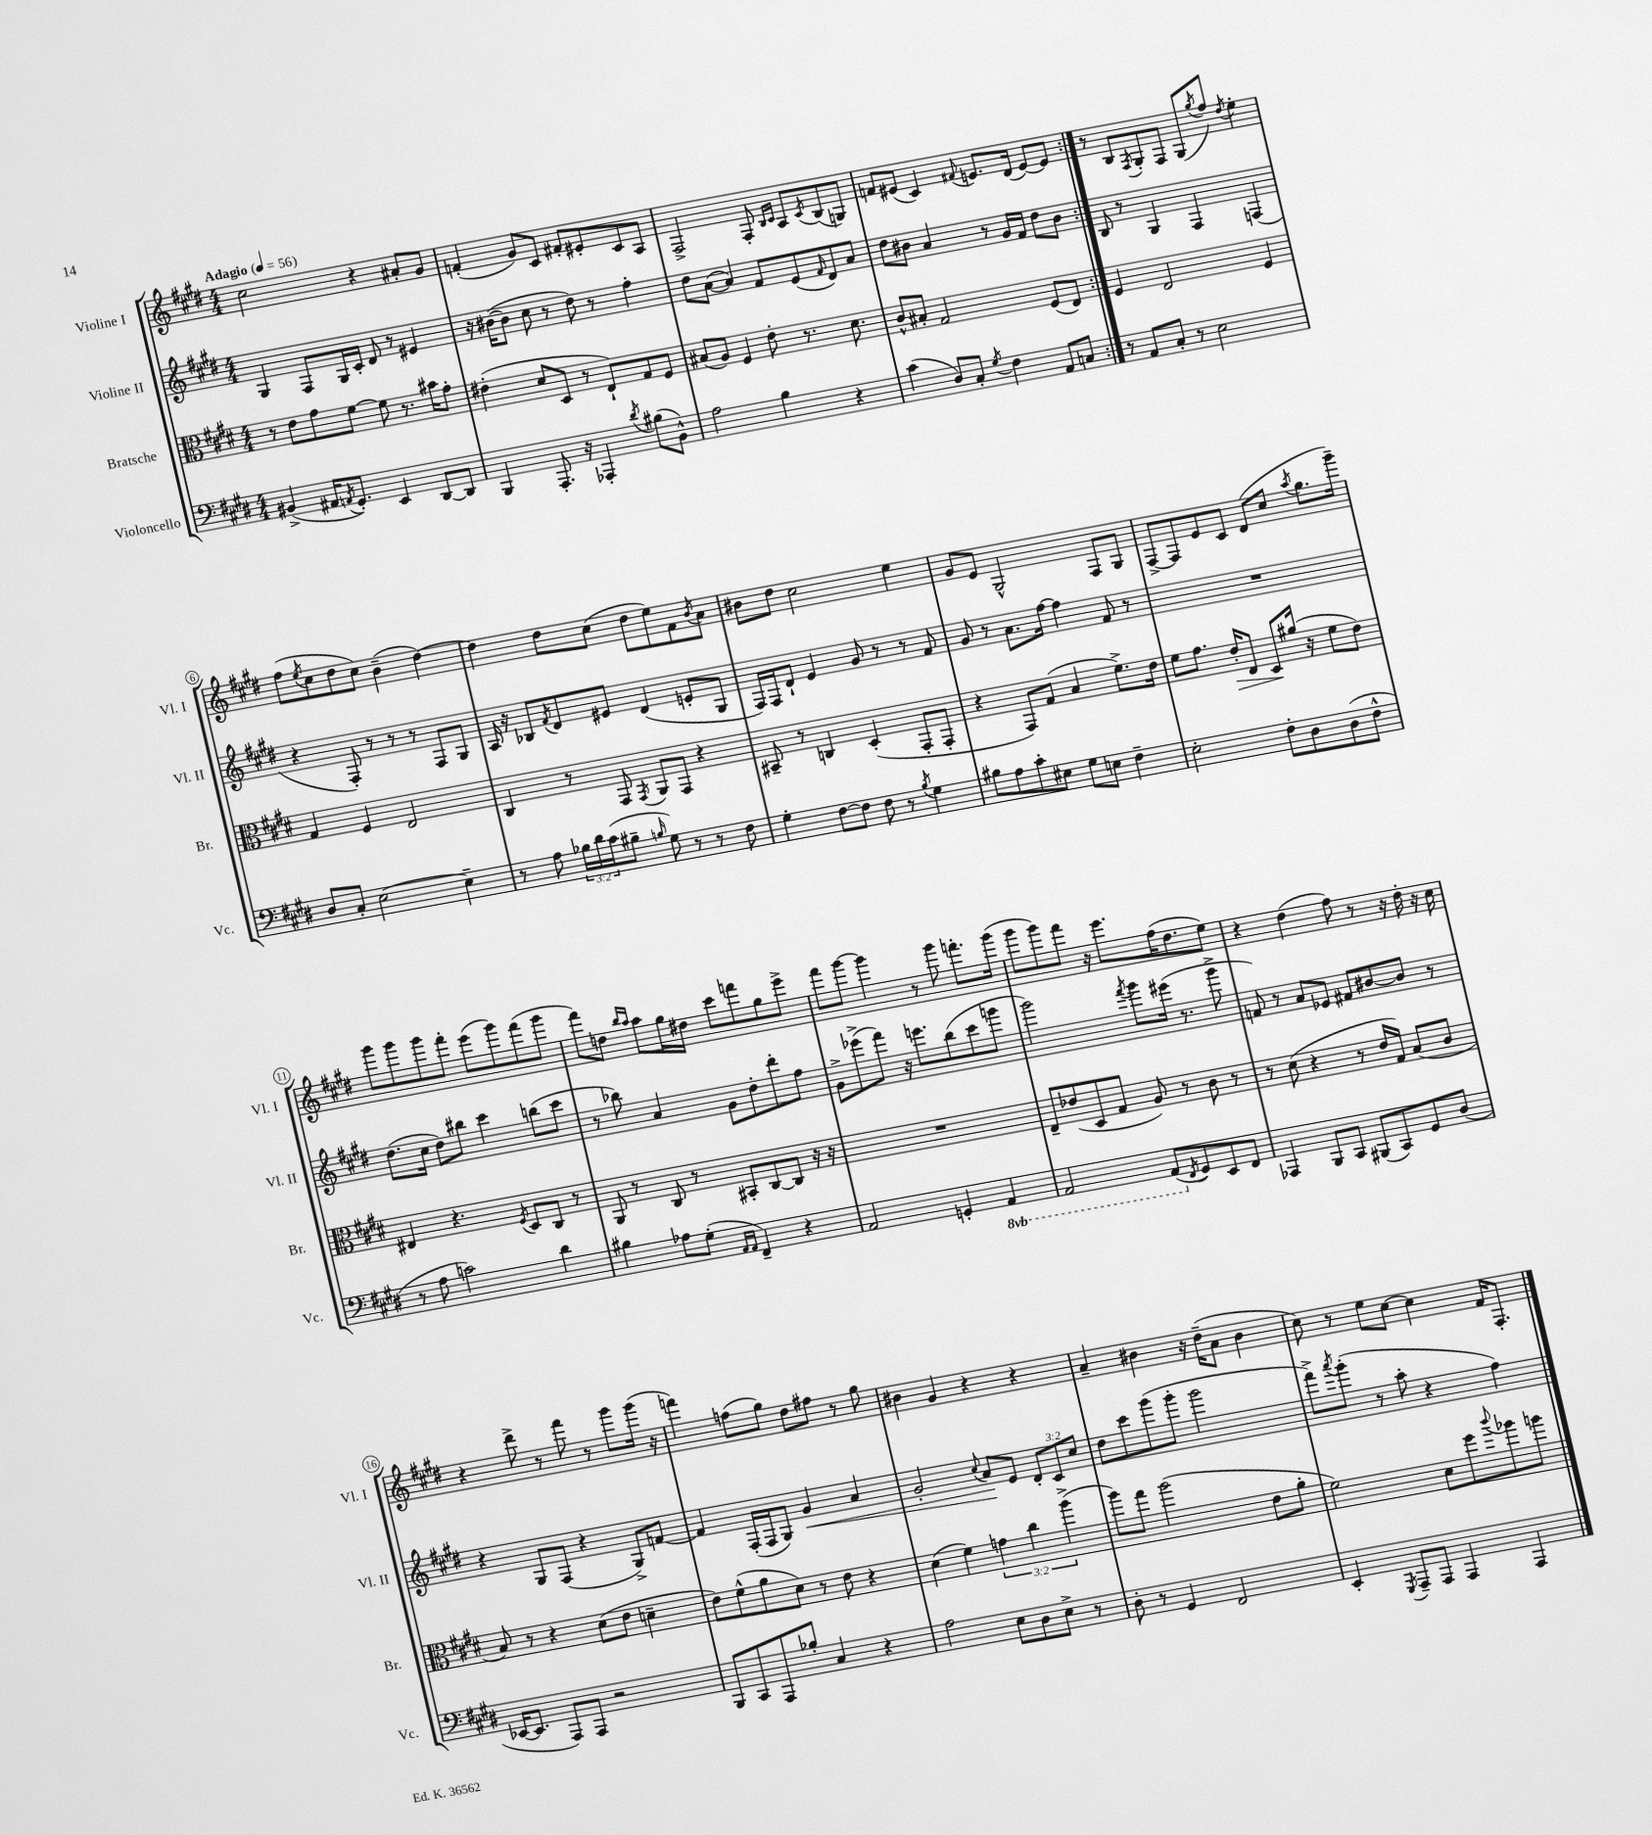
<<
\new StaffGroup <<
\new Staff = "s0" \with { instrumentName = "Violine I" shortInstrumentName = "Vl. I" } {
    \clef treble \key e \major \numericTimeSignature \time 4/4 \tempo "Adagio" 4 = 56
    \repeat volta 2 { cis''2 r4 ais'8-. gis'8 |
    f'4-.( gis'8) cis'8 fis'8-. eis'8-. cis'8 a8 |
    fis2-> fis8-. \grace { b16 cis'16 } a8 \acciaccatura { cis'8 } b8( g8) |
    f'8 eis'8( cis'4) \appoggiatura { fis'8 } e'8. dis'16( e'8~) e'8 | }
    r8 b8 \acciaccatura { fis8 } gis8-. fis8 gis8( \acciaccatura { gis''8 } fis''8) \acciaccatura { dis''8 } e''4-. |
    fis''8( \acciaccatura { e''8 } cis''8 dis''8 cis''8) b'4--( dis''4~) |
    dis''4 dis''8 cis''8( dis''8 e''8) fis'8 \acciaccatura { b'8 } a'8 |
    bis'8 dis''8 cis''2 e''4 |
    gis'8 e'8 gis2-^ fis8 gis8 |
    fis8~-> fis8 e'8 cis'8 dis'8( cis''8 \acciaccatura { a''8 } gis''8. gis'''16--) |
    gis'''8 gis'''8 gis'''8 fis'''8-. e'''8( gis'''8) fis'''8( gis'''8 |
    fis'''8) d''8 \grace { b''16 a''16 } a''8 gis''16 dis''16 cis'''8 f'''8 gis''8 e'''8-> |
    fis'''8 gis'''8~ gis'''4 r8 gis'''8 f'''8.-. gis'''16( |
    gis'''8 gis'''8) fis'''8 r16 e'''8. fis''16( dis''8. e''8) |
    r4 dis''4( fis''8) r8 r16 dis''16-. r16 cis''16 |
    r4 dis'''8-> r8 fis'''8 r8 gis'''8 gis'''16( r16 |
    f'''4) f''8( gis''8) dis''8 fis''8 r8 gis''8 |
    bis'4 gis'4 r4 r4 |
    a'4-- bis'4 r16 dis''16--( a'8 bis'4 |
    cis''8) r8 e''8 cis''8~ cis''4 fis'16 fis8.-. \bar "|." |
}
\new Staff = "s1" \with { instrumentName = "Violine II" shortInstrumentName = "Vl. II" } {
    \clef treble \key e \major \numericTimeSignature \time 4/4 \override Staff.TupletNumber.text = #tuplet-number::calc-fraction-text
    \repeat volta 2 { gis4 fis8 gis16 cis'16-. dis'8 r8 eis'4 |
    r16 bis'16~( bis'8 cis''8 r8 dis''8) r8 fis''4-. |
    dis''8 a'8~( a'4) fis'8 e'8( \grace { fis'16 } dis'8) a'8 |
    dis''8 bis'8 a'4 r8 gis'16 fis'16 dis''8 bis'8 | }
    b8 r8 gis4 fis4 f4( |
    r4 fis8-.) r8 r8 r8 fis8 gis8 |
    a16 r16 bes8 \acciaccatura { fis'8 } dis'8 eis'8 dis'4( e'8-. gis8 |
    fis16) fis16 dis'8-! e'4 gis'8 r8 r8 fis'8 |
    gis'8 r8 a'8. fis''16~ fis''4 fis'8 r8 |
    R1 |
    dis''8.( cis''16 dis''8) bis''8 cis'''4 b''8( cis'''8 |
    r8 bes''8) a'4 gis'8 dis''8-. dis'''8-. fis''8 |
    gis'8-> ees'''8->( fis'''8) r16 e'''8. b''8( cis'''8 g'''8 |
    gis'''2) \acciaccatura { fis'''8 } gis'''8 eis'''16( r8. gis'''8-> |
    f'8) r8 a'8 ees'8 fis'8 bis'8~ bis'8 r8 |
    r4 gis8 fis8( r4 gis8->) f'8~ |
    f'4 fis16-.( fis16 gis8) gis'4\< a'4 |
    gis'2-. \appoggiatura { cis''8 } a'8\! e'8 \tuplet 3/2 { dis'8-. cis'8 cis''8 } |
    dis''8 cis'''8 gis'''8( gis'''8-. gis'''2 |
    fis'''8->) \acciaccatura { a'''8 } gis'''8-.( r8 a''8-. r4 fis''4) \bar "|." |
}
\new Staff = "s2" \with { instrumentName = "Bratsche" shortInstrumentName = "Br." } {
    \clef alto \key e \major \numericTimeSignature \time 4/4 \override Staff.TupletNumber.text = #tuplet-number::calc-fraction-text
    \repeat volta 2 { r8 e'8 gis'8 fis'8~ fis'8 r8. bis'16 gis'8-. |
    eis'4-.( dis'8 dis8 r8 e8-!) gis8 fis8 |
    bis8( a8) fis4 e'8-. r8. dis'8. |
    cis'8-^ bis8-. gis2 fis8( e8) | }
    fis4 e2 fis4 |
    gis4 fis4 e2 |
    cis4 r8 gis,8 \acciaccatura { gis,8 } a,8 gis,8 r4 |
    bis,8-- r8 c4 dis4-.( gis,8-. gis,8-. |
    r4 gis,8) gis8( b4 fis'8.->) e'16 |
    fis'8 gis'8. e'16-.\> e8 dis8\! ais'16( r16 fis'8 e'8) |
    eis4 r4. \acciaccatura { fis8 } dis8 cis8 r8 |
    a,8 r8 cis8 r8 bis,8-. cis8~ cis8 r16 r16 |
    R1 |
    e8-- ees'8( dis8 gis8 a8) r8 cis'8 r8 |
    r8 dis'8( r4 r8 e'16 gis16) b8( cis'8 |
    b8) r8 r4 dis'8( e'8 d'4-- |
    e'8) fis'8-^( a'8 dis'8) r8 e'8 r4 |
    dis'4( fis'4) \tuplet 3/2 { g'4 cis''4 a''4->( } |
    a''8) gis''8 a''2( e'8 a'8-. |
    fis'2) dis'8 fis''8 \appoggiatura { cis'''8 } aes''8 a''8 \bar "|." |
}
\new Staff = "s3" \with { instrumentName = "Violoncello" shortInstrumentName = "Vc." } {
    \clef bass \key e \major \numericTimeSignature \time 4/4 \override Staff.TupletNumber.text = #tuplet-number::calc-fraction-text \set Staff.ottavationMarkups = #ottavation-simple-ordinals
    \repeat volta 2 { bis,4->( ais,16 \acciaccatura { a,8 } gis,8.-.) e,4 dis,8~ dis,8 |
    b,,4 a,,8.-. r16 aes,,4-. \acciaccatura { dis'8 } bis8( b,8-^) |
    a2 b4 r4 |
    cis'4( dis8) cis8-. \acciaccatura { gis8 } fis4 a,8 c8 | }
    r8 a,8 cis8-. r8 e2 |
    dis8 cis8-. e2~ e4-- |
    r8 a8 \tuplet 3/2 { bes16 dis'16 cis'16( } bis8-- \grace { b16 } gis8) r8 r8 fis8 |
    gis4-. fis8~ fis8 fis8 r8 \acciaccatura { b8 } gis4 |
    bis8 a8 cis'8-. eis8 gis8 e8 fis4-- |
    e2-. fis8-. dis8 dis8( fis8-^ |
    r8 a8 c'2) dis'4 |
    bis4 aes8 gis8-.( \grace { a,16 a,16 } fis,4--) r4 |
    a,2 g,4-. \ottava #-1 a,,4 |
    a,,2 a,,8( \ottava #0 \acciaccatura { fis,8 } gis,8) e,8 fis,8 |
    aes,,4 b,,8 cis,8 bis,,8( cis,8) gis,8 dis8( |
    ees,16~ ees,8. a,,8) a,,8 r2 |
    b,,8 cis,8 a,,8 bes8-. cis4 r4 |
    a2 e8 dis8 e8-> r8 |
    dis8-. r8 gis,4 fis,2 |
    e,4-. \acciaccatura { gis,,8 } a,,8-- a,,8 a,,4 a,,4 \bar "|." |
}
>>
>>
\layout { \context { \Score \override BarNumber.stencil = #(make-stencil-circler 0.1 0.3 ly:text-interface::print) } }
